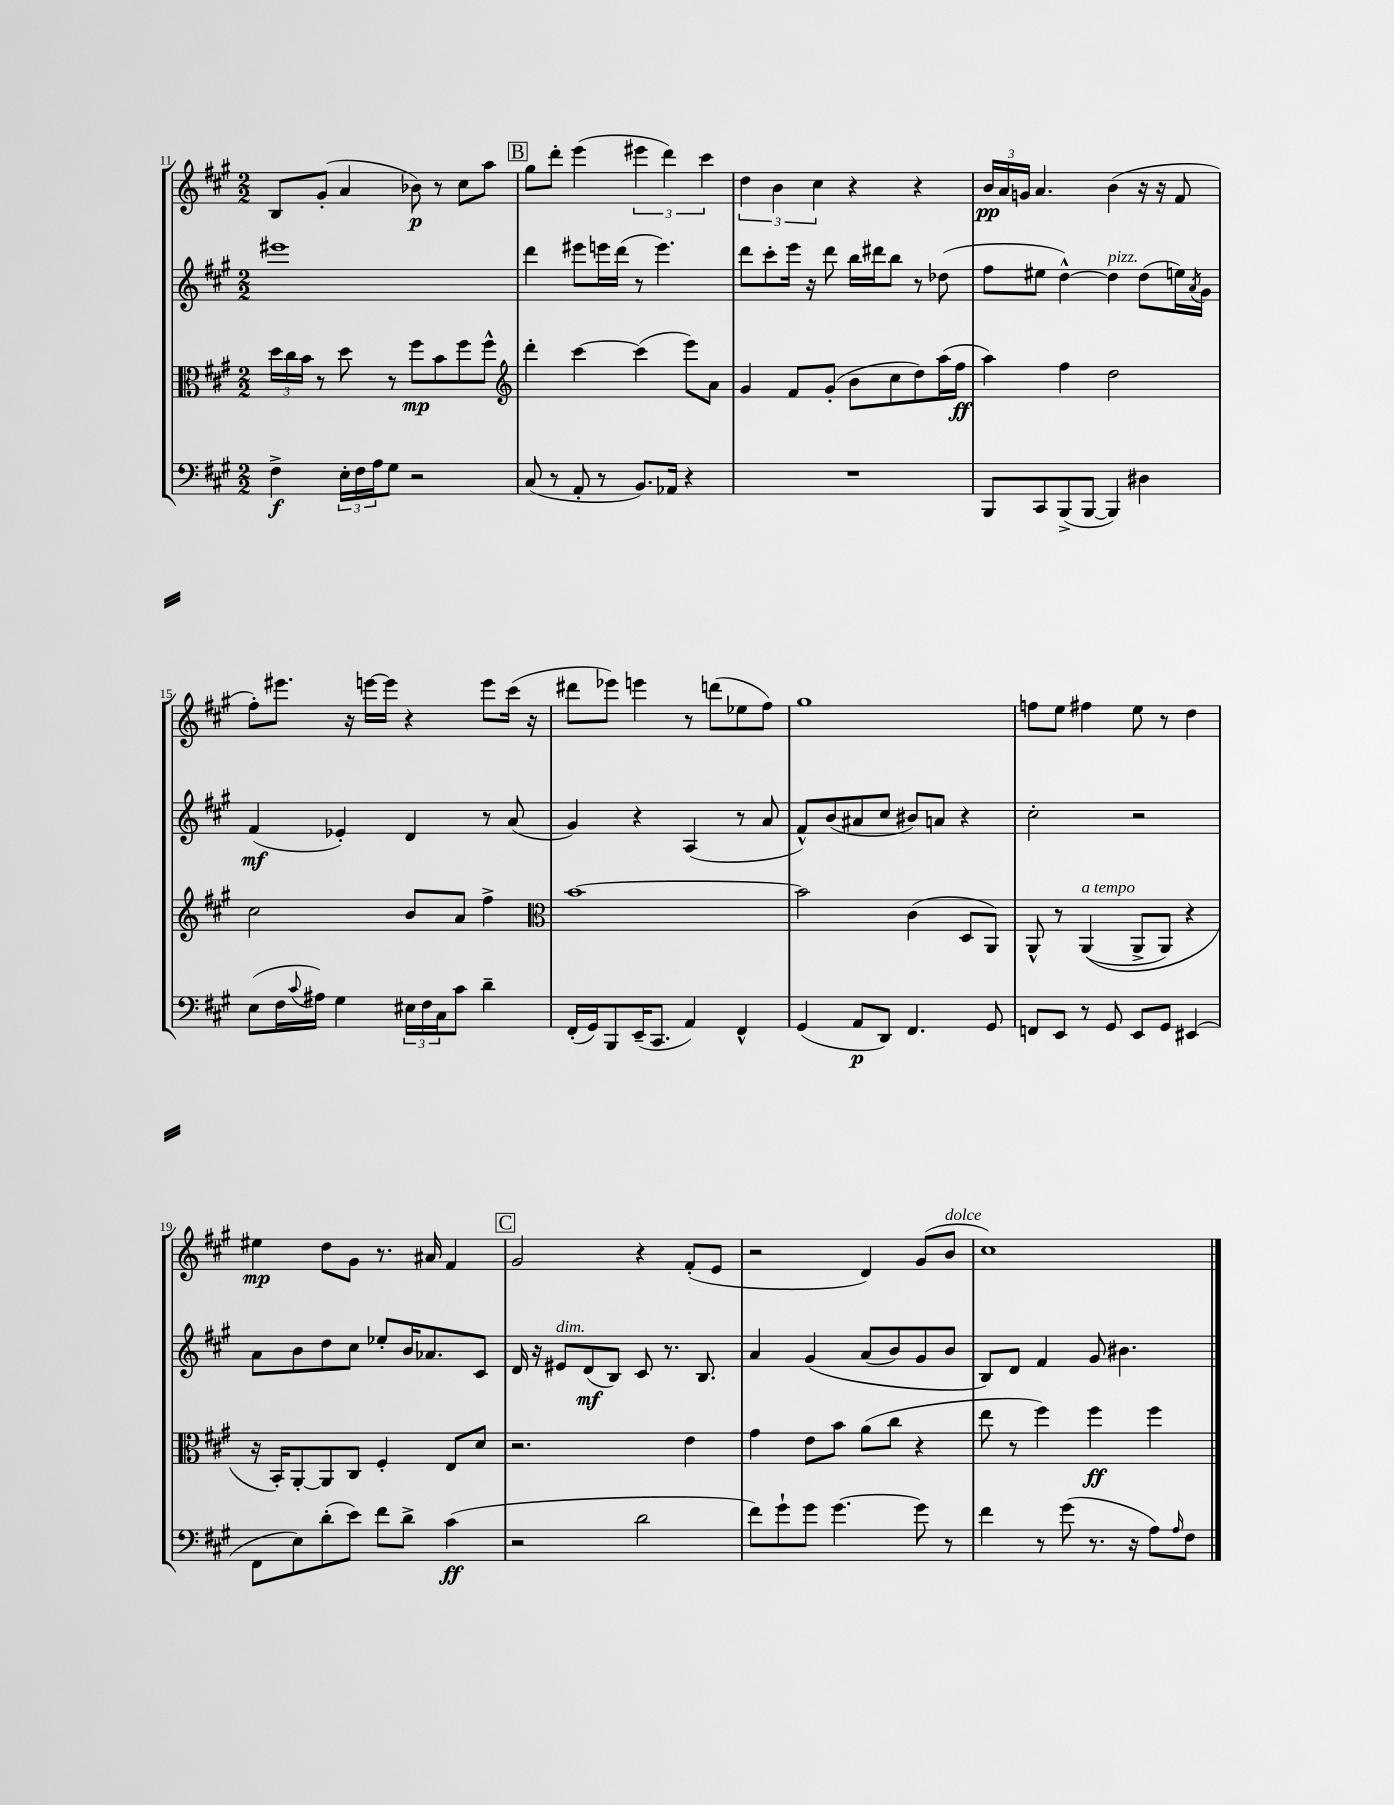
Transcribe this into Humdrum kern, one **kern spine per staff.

**kern	**dynam	**kern	**dynam	**kern	**dynam	**kern	**dynam
*part4	*part4	*part3	*part3	*part2	*part2	*part1	*part1
*staff4	*staff4	*staff3	*staff3	*staff2	*staff2	*staff1	*staff1
*clefF4	*	*clefC3	*	*clefG2	*	*clefG2	*
*k[f#c#g#]	*	*k[f#c#g#]	*	*k[f#c#g#]	*	*k[f#c#g#]	*
*M2/2	*	*M2/2	*	*M2/2	*	*M2/2	*
=11	=11	=11	=11	=11	=11	=11	=11
4F#^\	f	24dd\LL	.	1eee#X	.	8B/L	.
.	.	24cc#\	.	.	.	.	.
.	.	24b\JJ	.	.	.	.	.
.	.	8r	.	.	.	(8g#'/J	.
24E'\LL	.	8dd\	.	.	.	4a/	.
24F#\	.	.	.	.	.	.	.
24A\J	.	.	.	.	.	.	.
8G#\J	.	8r	.	.	.	.	.
2r	.	8ff#\L	mp	.	.	8b-X\)	p
.	.	8b\	.	.	.	8r	.
.	.	8ff#\	.	.	.	8cc#\L	.
.	.	8ff#^^\J	.	.	.	8aa\J	.
!!LO:REH:place=s1:t=B
=12	=12	=12	=12	=12	=12	=12	=12
*	*	*clefG2	*	*	*	*	*
(8C#/	.	4ddd'\	.	4ddd\	.	8gg#\L	.
8r	.	.	.	.	.	8ddd'\J	.
8AA'/	.	[4ccc#\	.	8eee#X\L	.	(4eee\	.
8r	.	.	.	16eeen\L	.	.	.
.	.	.	.	(16ddd\JJ	.	.	.
8.BB/L)	.	(4ccc#\]	.	8r	.	6eee#X\	.
.	.	.	.	4.eee\)	.	.	.
.	.	.	.	.	.	6ddd\)	.
16AA-X/Jk	.	.	.	.	.	.	.
4r	.	8eee\L)	.	.	.	.	.
.	.	.	.	.	.	6ccc#\	.
.	.	8a\J	.	.	.	.	.
=13	=13	=13	=13	=13	=13	=13	=13
1r	.	4g#/	.	8ddd\L	.	6dd\	.
.	.	.	.	8ccc#'\	.	.	.
.	.	.	.	.	.	6b\	.
.	.	8f#/L	.	16eee\Jk	.	.	.
.	.	.	.	16r	.	.	.
.	.	.	.	.	.	6cc#\	.
.	.	(8g#'/J	.	8ddd\	.	.	.
.	.	8b\L	.	16bb\LL	.	4r	.
.	.	.	.	16ddd#X\J	.	.	.
.	.	8cc#\	.	8bb\J	.	.	.
.	.	8dd\)	.	8r	.	4r	.
.	.	(16aa\L	.	(8dd-X\	.	.	.
.	.	16ff#\JJ	ff	.	.	.	.
=14	=14	=14	=14	=14	=14	=14	=14
8BBB/L	.	4aa\)	.	8ff#\L	.	24b/LL	pp
.	.	.	.	.	.	24a/	.
.	.	.	.	.	.	24gn/JJ	.
8CC#/	.	.	.	8ee#X\J	.	4.a/	.
(8BBB^/	.	4ff#\	.	[4dd^^\)	.	.	.
[8BBB/J	.	.	.	.	.	.	.
!	!	!	!	!LO:TX:a:i:t=pizz.	!	!	!
4BBB/])	.	2dd\	.	4dd\]	.	(4b\	.
4D#X\	.	.	.	(8dd\L	.	16r	.
.	.	.	.	.	.	16r	.
.	.	.	.	16een\L)	.	8f#/	.
.	.	.	.	8qa/	.	.	.
.	.	.	.	16g#\JJ	.	.	.
!!LO:LB:g=z
=15	=15	=15	=15	=15	=15	=15	=15
(8E\L	.	2cc#\	.	(4f#/	mf	8ff#'\L)	.
16F#\L	.	.	.	.	.	8.eee#X\J	.
8qqc#/	.	.	.	.	.	.	.
16A#X\JJ)	.	.	.	.	.	.	.
4G#\	.	.	.	4e-X'/)	.	.	.
.	.	.	.	.	.	16r	.
.	.	.	.	.	.	[16eeen\LL	.
.	.	.	.	.	.	16eee\JJ]	.
24E#X\LL	.	8b/L	.	4d/	.	4r	.
24F#\	.	.	.	.	.	.	.
24C#\J	.	.	.	.	.	.	.
8c#\J	.	8a/J	.	.	.	.	.
4d~\	.	4ff#^\	.	8r	.	8eee\L	.
.	.	.	.	(8a/	.	(16ccc#\Jk	.
.	.	.	.	.	.	16r	.
=16	=16	=16	=16	=16	=16	=16	=16
*	*	*clefC3	*	*	*	*	*
(16FF#'/LL	.	[1b	.	4g#/)	.	8ddd#X\L	.
16GG#/J)	.	.	.	.	.	.	.
8BBB/	.	.	.	.	.	8eee-X\J)	.
(16EE~/K	.	.	.	4r	.	4eeen\	.
8.CC#/J	.	.	.	.	.	.	.
4AA/)	.	.	.	(4A/	.	8r	.
.	.	.	.	.	.	(8dddn\L	.
4FF#^^/	.	.	.	8r	.	8ee-X\	.
.	.	.	.	8a/	.	8ff#\J)	.
=17	=17	=17	=17	=17	=17	=17	=17
(4GG#/	.	2b\]	.	8f#^^/L)	.	1gg#	.
.	.	.	.	(8b/	.	.	.
8AA/L	p	.	.	8a#X/	.	.	.
8DD/J)	.	.	.	8cc#/J	.	.	.
4.FF#/	.	(4c#\	.	8b#X/L)	.	.	.
.	.	.	.	8an/J	.	.	.
.	.	8D/L	.	4r	.	.	.
8GG#/	.	8AA/J)	.	.	.	.	.
=18	=18	=18	=18	=18	=18	=18	=18
8FFn/L	.	8AA^^/	.	2cc#'\	.	8ffn\L	.
8EE/J	.	8r	.	.	.	8ee\J	.
!	!	!LO:TX:a:i:t=a tempo	!	!	!	!	!
8r	.	((4AA/	.	.	.	4ff#X\	.
8GG#/	.	.	.	.	.	.	.
8EE/L	.	8AA^/L	.	2r	.	8ee\	.
8GG#/J	.	8AA/J)	.	.	.	8r	.
(4EE#X/	.	4r	.	.	.	4dd\	.
!!LO:LB:g=z
=19	=19	=19	=19	=19	=19	=19	=19
8FF#\L	.	16r	.	8a\L	.	4ee#X\	mp
.	.	16BB'/KL)	.	.	.	.	.
8E\)	.	[8AA'/	.	8b\	.	.	.
(8d'\	.	8AA/]	.	8dd\	.	8dd\L	.
8e\J)	.	8C#/J	.	8cc#\J	.	8g#\J	.
8f#\L	.	4F#'/	.	8ee-X'/L	.	8.r	.
8d^\J	.	.	.	16b/K	.	.	.
.	.	.	.	8.a-X/	.	16a#X/	.
(4c#\	ff	8E/L	.	.	.	4f#/	.
.	.	8d/J	.	8c#/J	.	.	.
!!LO:REH:place=s1:t=C
=20	=20	=20	=20	=20	=20	=20	=20
2r	.	2.r	.	16d/	.	2g#/	.
.	.	.	.	16r	.	.	.
!	!	!	!	!LO:TX:a:i:t=dim.	!	!	!
.	.	.	.	8e#X/L	.	.	.
.	.	.	.	(8d/	mf	.	.
.	.	.	.	8B/J)	.	.	.
2d\	.	.	.	8c#/	.	4r	.
.	.	.	.	8.r	.	.	.
.	.	4e\	.	.	.	(8f#'/L	.
.	.	.	.	8.B/	.	.	.
.	.	.	.	.	.	8e/J	.
=21	=21	=21	=21	=21	=21	=21	=21
8f#\L)	.	4g#\	.	4a/	.	2r	.
8g#`\	.	.	.	.	.	.	.
8g#\J	.	8e\L	.	(4g#/	.	.	.
[4.g#\	.	8b\J	.	.	.	.	.
.	.	(8a\L	.	(8a/L	.	4d/)	.
.	.	8cc#\J	.	8b/)	.	.	.
8g#\]	.	4r	.	8g#/	.	(8g#/L	.
!	!	!	!	!	!	!LO:TX:a:i:t=dolce	!
8r	.	.	.	8b/J	.	8b/J	.
=22	=22	=22	=22	=22	=22	=22	=22
4f#\	.	8ee\	.	8B/L)	.	1cc#)	.
.	.	8r	.	8d/J	.	.	.
8r	.	4ff#\)	.	4f#/	.	.	.
(8g#\	.	.	.	.	.	.	.
8.r	.	4ff#\	ff	8g#/	.	.	.
.	.	.	.	4.b#X\	.	.	.
16r	.	.	.	.	.	.	.
8A\L)	.	4ff#\	.	.	.	.	.
16qqA/	.	.	.	.	.	.	.
8F#\J	.	.	.	.	.	.	.
==	==	==	==	==	==	==	==
*-	*-	*-	*-	*-	*-	*-	*-
